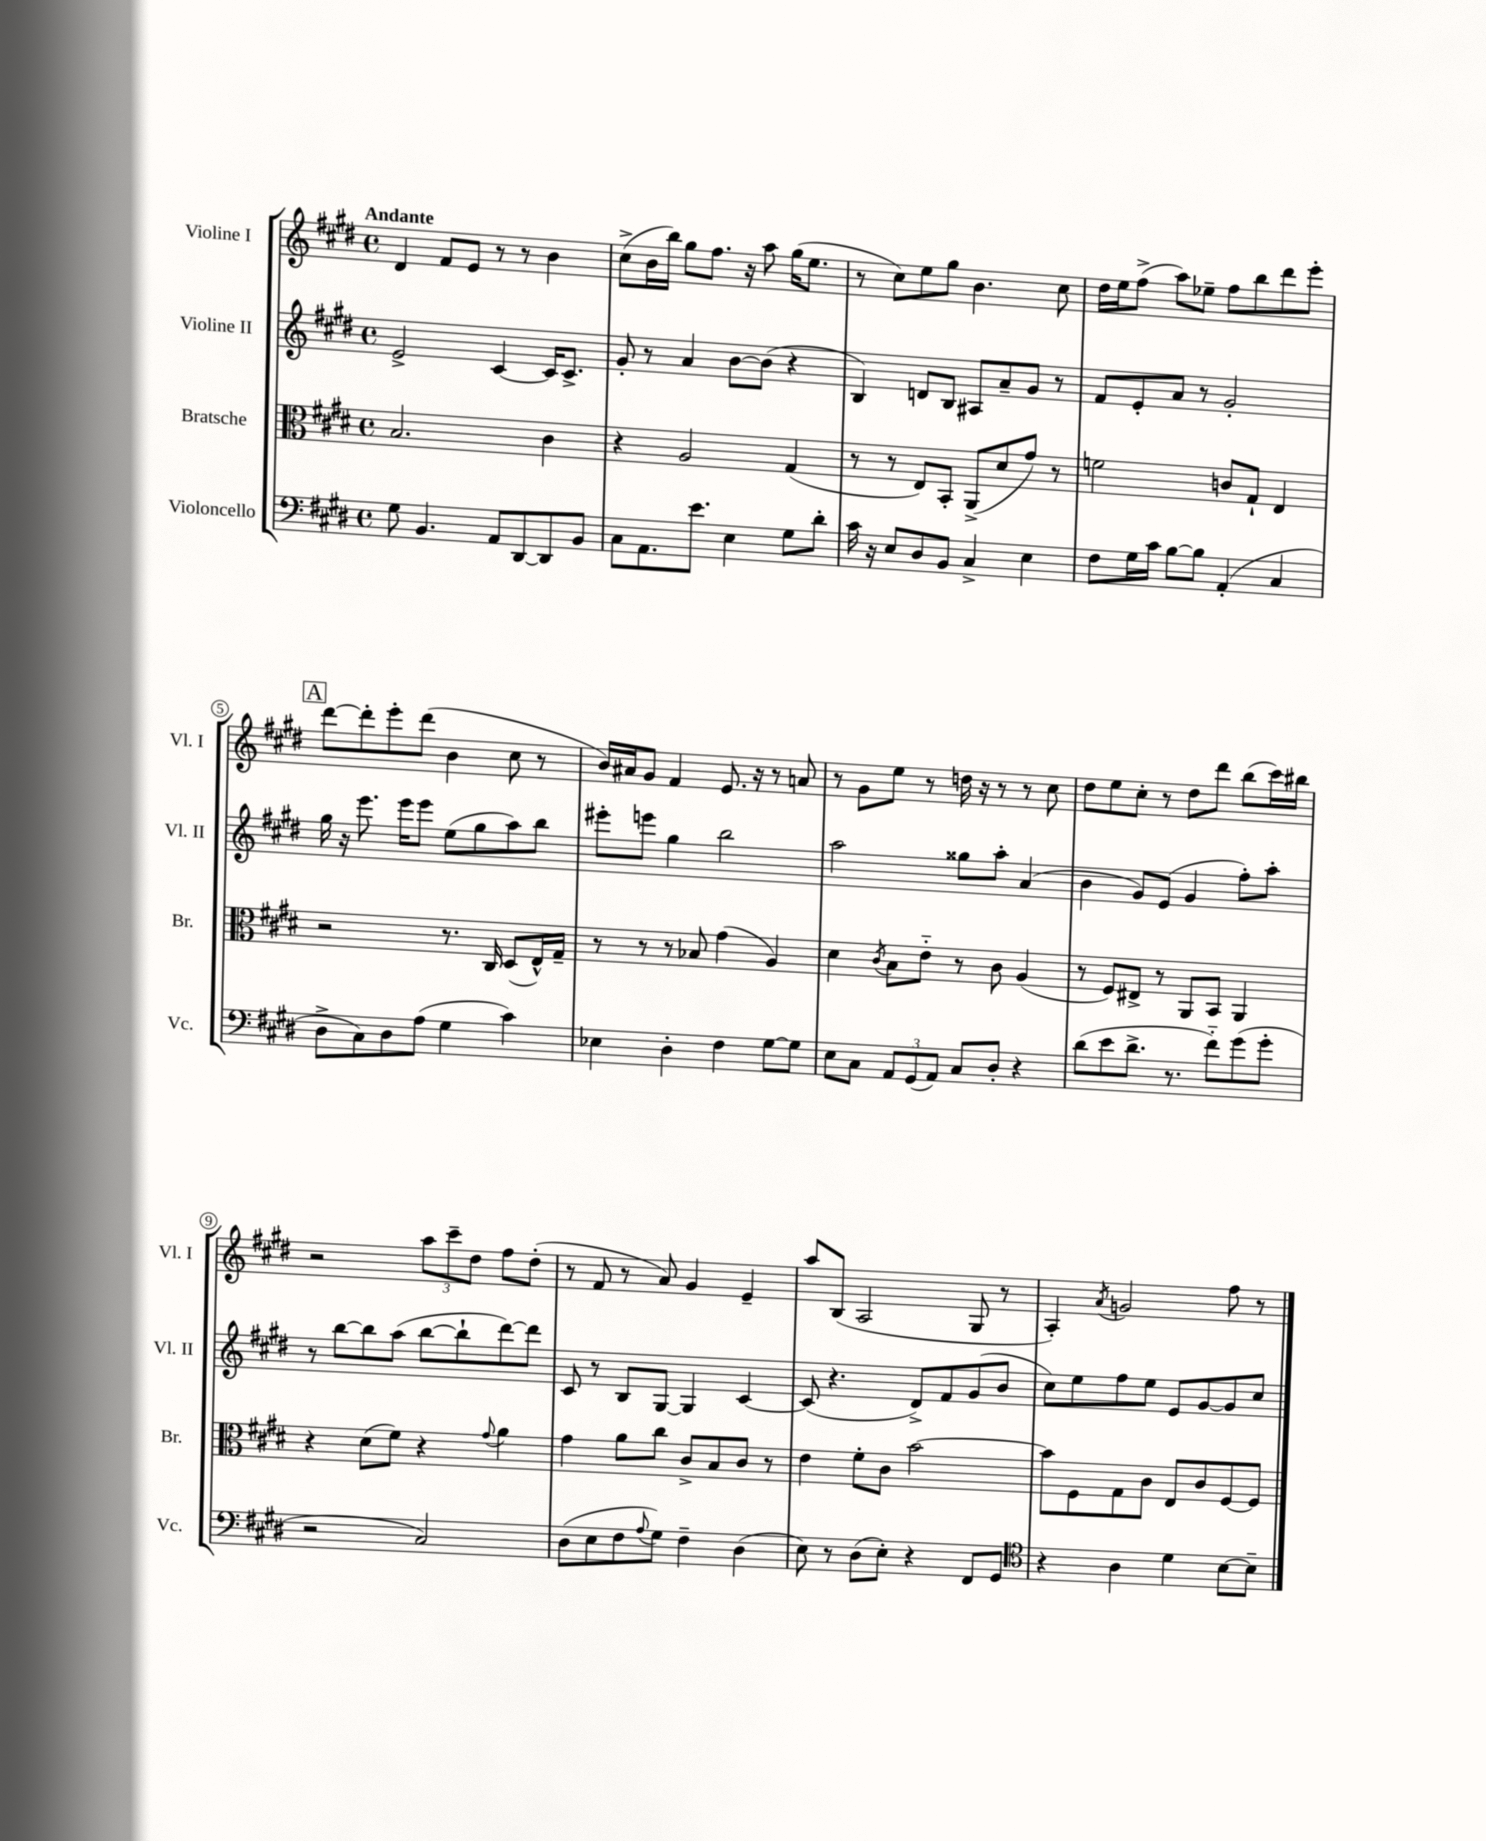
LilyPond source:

<<
\new StaffGroup <<
\new Staff = "s0" \with { instrumentName = "Violine I" shortInstrumentName = "Vl. I" } {
    \clef treble \key e \major \defaultTimeSignature \time 4/4 \tempo "Andante"
    dis'4 fis'8 e'8 r8 r8 b'4 |
    cis''8->( b'16 b''16) gis''8 fis''8. r16 a''8 gis''16( e''8. |
    r8 cis''8) e''8 gis''8 b'4. cis''8 |
    dis''16 e''16 fis''8->( a''8) ees''8-- fis''8 b''8 dis'''8 e'''8-. |
    \mark \markup { \box "A" } dis'''8~ dis'''8-. e'''8-. dis'''8( b'4 cis''8 r8 |
    b'16) ais'16 gis'8 fis'4 e'8. r16 r8 a'8 |
    r8 gis'8 e''8 r8 d''16 r16 r8 r8 cis''8 |
    dis''8 e''8 cis''8-. r8 dis''8 dis'''8 b''8( cis'''16) bis''16 |
    r2 \tuplet 3/2 { a''8 cis'''8-- dis''8 } fis''8 dis''8-.( |
    r8 fis'8 r8 a'8) gis'4 e'4-- |
    a''8 b8( a2 gis8 r8 |
    a4-.) \acciaccatura { a'8 } g'2 fis''8 r8 \bar "|." |
}
\new Staff = "s1" \with { instrumentName = "Violine II" shortInstrumentName = "Vl. II" } {
    \clef treble \key e \major \defaultTimeSignature \time 4/4
    e'2-> cis'4~ cis'16 cis'8.-> |
    gis'8-. r8 a'4 b'8~ b'8( r4 |
    b4) d'8 b8 ais8 a'8-- gis'8 r8 |
    fis'8 e'8-. a'8 r8 gis'2-. |
    \mark \markup { \box "A" } gis''16 r16 e'''8. e'''16 e'''8 e''8( gis''8 a''8) b''8 |
    eis'''8-. e'''8 gis''4 b''2 |
    a''2 gisis''8 a''8-. a'4( |
    b'4 gis'8) e'8( gis'4 fis''8-.) a''8-. |
    r8 b''8~ b''8 a''8( b''8~ b''8-! dis'''8~) dis'''8 |
    cis'8 r8 b8 gis8~ gis4 cis'4~ |
    cis'8( r4. dis'8->) fis'8 gis'8( b'8 |
    cis''8) e''8 fis''8 e''8 e'8 gis'8~ gis'8 cis''8 \bar "|." |
}
\new Staff = "s2" \with { instrumentName = "Bratsche" shortInstrumentName = "Br." } {
    \clef alto \key e \major \defaultTimeSignature \time 4/4
    b2. cis'4 |
    r4 a2 gis4( |
    r8 r8 e8) b,8-. a,8->( dis'8 gis'8) r8 |
    f'2 c'8 gis8-! e4 |
    \mark \markup { \box "A" } r2 r8. cis16 dis8( e16-^) gis16-- |
    r8 r8 r8 bes8 gis'4( a4) |
    dis'4 \acciaccatura { cis'8 } b8 e'8-_ r8 cis'8 a4( |
    r8 fis8) eis8-> r8 a,8 b,8 a,4 |
    r4 dis'8( fis'8) r4 \appoggiatura { gis'8 } a'4 |
    gis'4 a'8 cis''8 cis'8-> b8 cis'8 r8 |
    e'4 fis'8-. cis'8 b'2~ |
    b'8 fis8 gis8 cis'8 e8 cis'8 fis8~ fis8 \bar "|." |
}
\new Staff = "s3" \with { instrumentName = "Violoncello" shortInstrumentName = "Vc." } {
    \clef bass \key e \major \defaultTimeSignature \time 4/4
    gis8 b,4. a,8 dis,8~ dis,8 b,8 |
    cis8 a,8. e'8. e4 gis8 dis'8-. |
    cis'16 r16 e8 dis8 b,8 cis4-> e4 |
    fis8 gis16 cis'16 b8~ b8 a,4-.( cis4 |
    \mark \markup { \box "A" } dis8-> cis8) dis8 a8( gis4 cis'4) |
    ees4 dis4-. fis4 gis8~ gis8 |
    e8 cis8 \tuplet 3/2 { a,8 gis,8( a,8) } cis8 dis8-. r4 |
    dis'8( e'8 dis'8.-> r8. fis'8-_) gis'8( gis'8-. |
    r2 cis2) |
    dis8( e8 fis8 \appoggiatura { a8 } gis8) fis4-- dis4( |
    e8) r8 dis8( e8-.) r4 fis,8 gis,8 |
    \clef tenor r4 a4 dis'4 b8~ b8-- \bar "|." |
}
>>
>>
\layout { \context { \Score \override BarNumber.stencil = #(make-stencil-circler 0.1 0.3 ly:text-interface::print) } }
